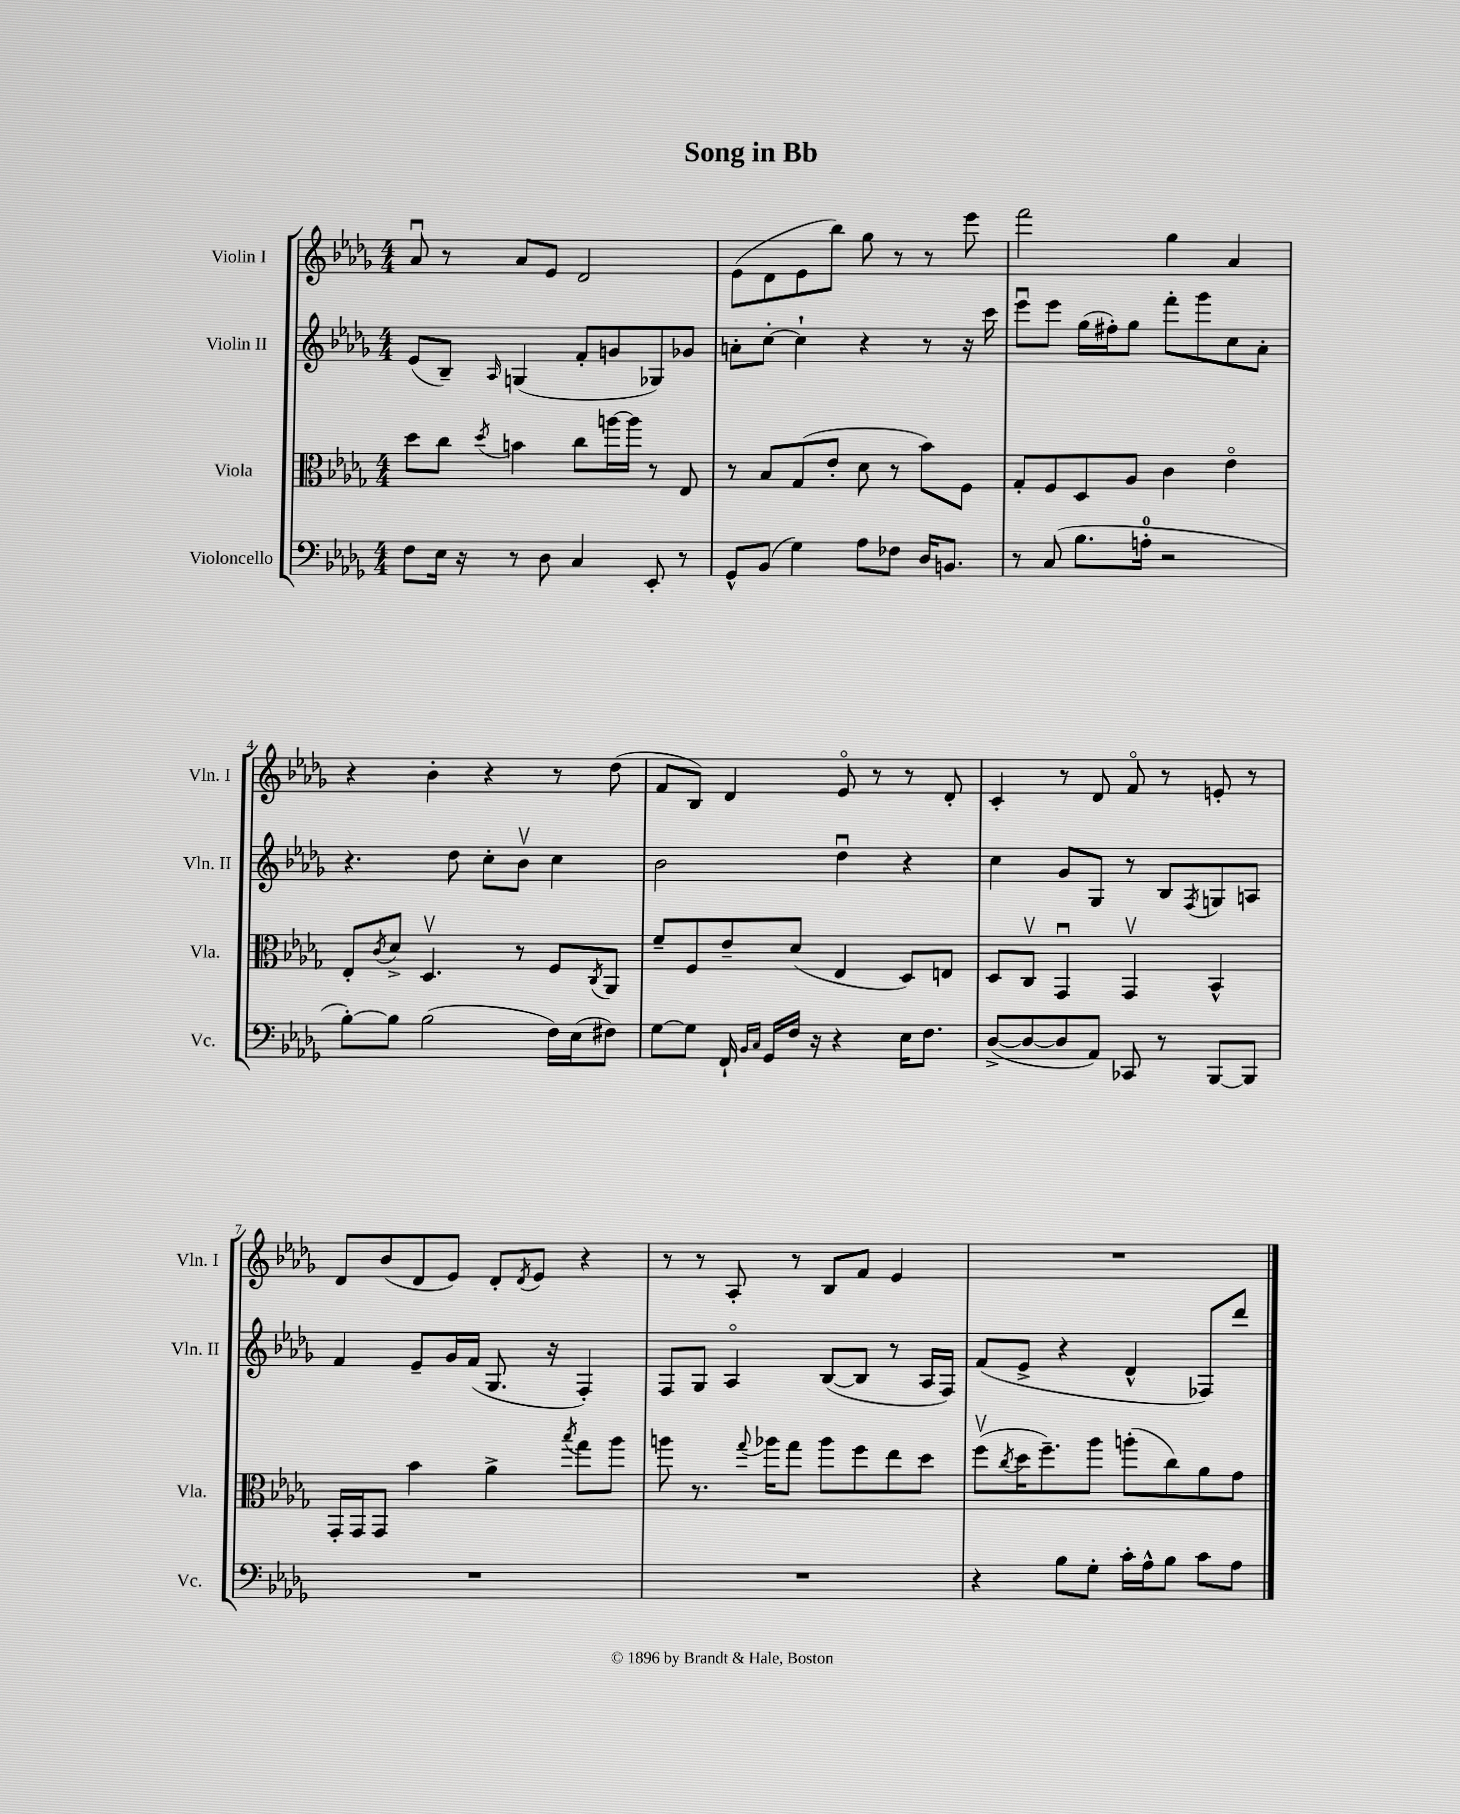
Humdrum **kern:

**kern	**kern	**kern	**kern
*staff4	*staff3	*staff2	*staff1
*clefF4	*clefC3	*clefG2	*clefG2
*k[b-e-a-d-g-]	*k[b-e-a-d-g-]	*k[b-e-a-d-g-]	*k[b-e-a-d-g-]
*M4/4	*M4/4	*M4/4	*M4/4
8F	8dd-	(8e-	8a-u
16E-	8cc	8B-~)	8r
16r	.	.	.
.	8qdd-	16qqA-	.
8r	4b	(4G	8a-
8D-	.	.	8e-
4C	8cc	8f'	2d-
.	[16aa	8g	.
.	16aa]	.	.
8EE-'	8r	8G-)	.
8r	8E-	8g-	.
=	=	=	=
8GG-^^	8r	8a'	(8e-
(8BB-	8B-	[8cc'	8d-
4G-)	(8G-	4cc`]	8e-
.	8e-'	.	8bb-)
8A-	8d-	4r	8gg-
8F-	8r	.	8r
16D-	8b-)	8r	8r
8.BB	.	.	.
.	8F	16r	8eee-
.	.	16ccc	.
=	=	=	=
8r	8G-'	8eee-u	2fff
(8C	8F	8eee-	.
8.B-	8D-	(16gg-	.
.	.	16ff#')	.
.	8A-	8gg-	.
16A'	.	.	.
2r	4c	8fff'	4gg-
.	.	8ggg-	.
.	4e-o	8cc	4a-
.	.	8a-'	.
=	=	=	=
[8B-')	8E-'	4.r	4r
.	8qc	.	.
8B-]	8d-^	.	.
(2B-	4.D-v	.	4b-'
.	.	8dd-	.
.	.	8cc'	4r
.	8r	8b-v	.
16F)	8F	4cc	8r
(16E-	.	.	.
.	8qC	.	.
8F#)	8AA-	.	(8dd-
=	=	=	=
[8G-	8f~	2b-	8f
8G-]	8F	.	8B-)
16FF`	8e-~	.	4d-
16qqBB-	.	.	.
16qqC	.	.	.
16GG-	.	.	.
16F	(8d-	.	.
16r	.	.	.
4r	4E-	4dd-u	8e-o
.	.	.	8r
16E-	8D-)	4r	8r
8.F	.	.	.
.	8E	.	8d-'
=	=	=	=
([8D-^	8D-	4cc	4c'
8D-_	8Cv	.	.
8D-]	4GG-u	8g-	8r
8AA-)	.	8G-	8d-
8CC-	4GG-v	8r	8fo
8r	.	8B-	8r
.	.	8qF	.
[8BBB-	4BB-^^	8G	8e'
8BBB-]	.	8A	8r
=	=	=	=
1r	16GG-'	4f	8d-
.	16GG-	.	.
.	8GG-	.	(8b-
.	4b-	8e-~	8d-
.	.	16g-	8e-)
.	.	(16f	.
.	4a-^	8.G-	8d-'
.	.	.	8qd-
.	.	.	8e-
.	.	16r	.
.	8qbb-	.	.
.	8gg-	4F')	4r
.	8aa-	.	.
=	=	=	=
1r	8aa	8F	8r
.	8.r	8G-	8r
.	.	4A-o	8A-'
.	8qqgg-	.	.
.	16aa-	.	.
.	8gg-	.	8r
.	8aa-	([8B-	8B-
.	8ff	8B-]	8f
.	8ee-	8r	4e-
.	8dd-	16A-	.
.	.	16F)	.
=	=	=	=
4r	(8ffv	(8f	1r
.	8qcc	.	.
.	16dd-	8e-^	.
.	8.ff~)	.	.
8B-	.	4r	.
8G-'	8aa-	.	.
16c'	(8aa'	4d-^^	.
16A-^^	.	.	.
8B-	8cc)	.	.
8c	8a-	8F-)	.
8A-	8g-	8ddd-	.
==	==	==	==
*-	*-	*-	*-
